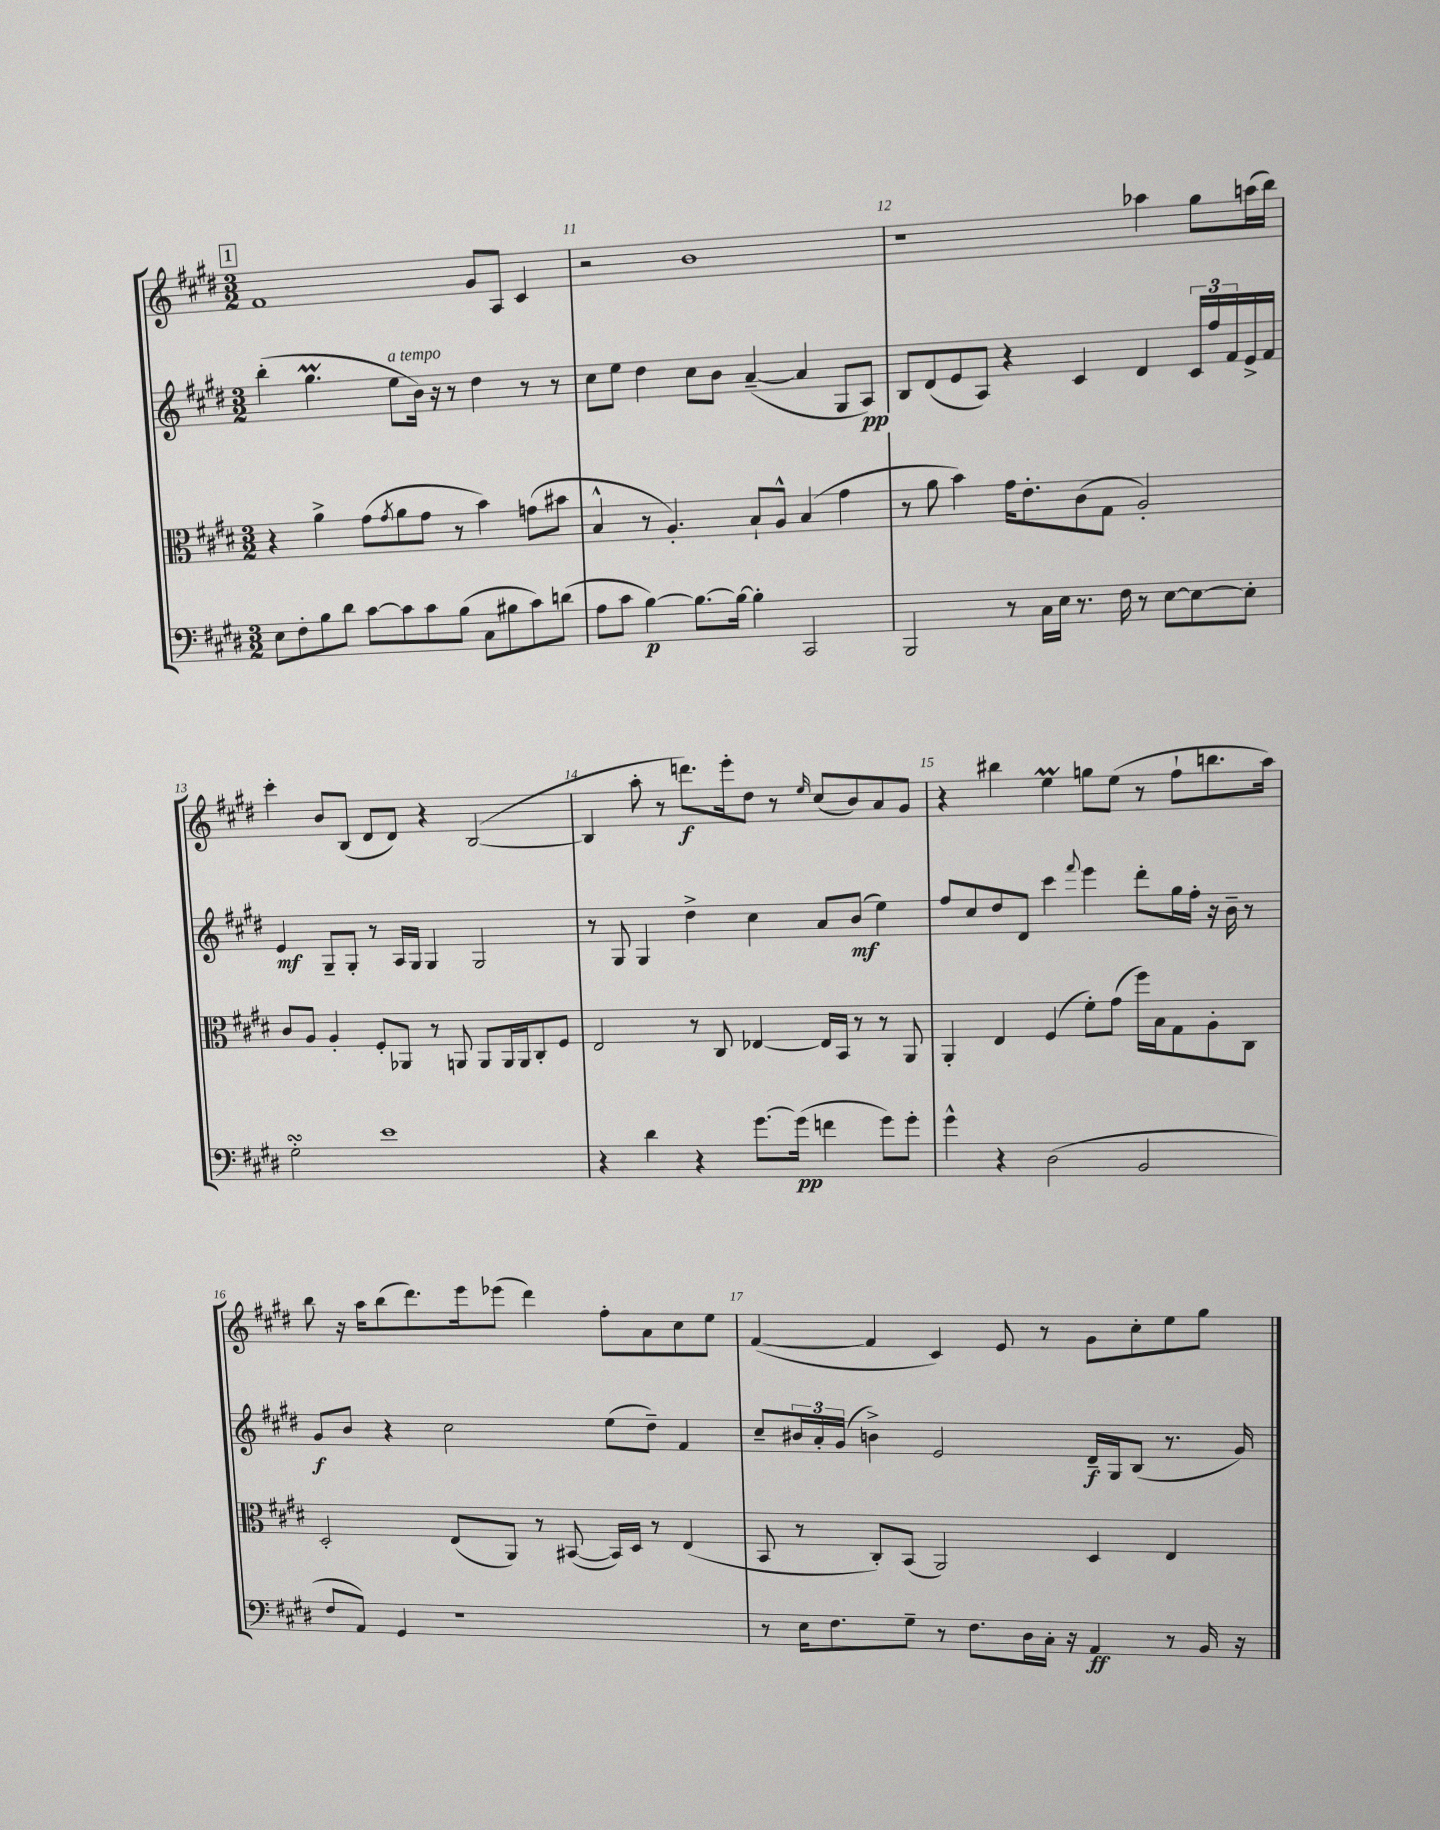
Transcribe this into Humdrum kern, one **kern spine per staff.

**kern	**kern	**kern	**kern
*staff4	*staff3	*staff2	*staff1
*clefF4	*clefC3	*clefG2	*clefG2
*k[f#c#g#d#]	*k[f#c#g#d#]	*k[f#c#g#d#]	*k[f#c#g#d#]
*M3/2	*M3/2	*M3/2	*M3/2
8E	4r	(4bb'	1f#
8F#'	.	.	.
8B	4a^	4.gg#	.
8d#	.	.	.
[8c#	(8g#	.	.
.	8qg#	.	.
8c#]	8a	8ee	.
8c#	8g#	16b)	.
.	.	16r	.
(8B	8r	8r	.
8C#	4b)	4dd#	8g#
8B#	.	.	8A
8c#)	(8g	8r	4c#
(8d	8b#	8r	.
=	=	=	=
8A	4B^^	8cc#	2r
8c#	.	8ee	.
[4B)	8r	4dd#	.
.	4.A')	.	.
8.B_	.	8cc#	1b
.	.	8b	.
16B_	.	.	.
4B']	8B`	([4a~	.
.	8A^^	.	.
2CC#	(4B	4a]	.
.	4g#	8G#	.
.	.	8A)	.
=	=	=	=
2BBB	8r	8B	1r
.	8a	(8d#	.
.	4b)	8e	.
.	.	8A)	.
8r	16g#	4r	.
.	8.e'	.	.
16C#	.	.	.
16E	.	.	.
8.r	(8c#	4c#	.
.	8G#	.	.
16F#	.	.	.
8r	2A')	4d#	4aa-
[8E	.	.	.
8E_	.	24c#	8gg#
.	.	24ff#	.
.	.	24f#	.
8E']	.	16e^	(16aa
.	.	16f#	16bb)
=	=	=	=
2G#'	8c#	4e	4ccc#'
.	8A	.	.
.	4A'	8G#~	8b
.	.	8G#'	(8B
1e	8F#'	8r	8d#
.	8AA-	16A	8d#)
.	.	16G#	.
.	8r	4G#	4r
.	8AA	.	.
.	8AA	2G#	([2B
.	16AA	.	.
.	16AA	.	.
.	8C#'	.	.
.	8F#	.	.
=	=	=	=
4r	2E	8r	4B]
.	.	8G#	.
4d#	.	4G#	8aa'
.	.	.	8r
4r	8r	4dd#^	8.ddd)
.	8C#	.	.
.	.	.	16eee'
[8.g#	[4E-	4cc#	8dd#
.	.	.	8r
(16g#]	.	.	.
.	.	.	16qqee
4f	16E-]	8a	(8cc#
.	16BB	.	.
.	8r	(8b	8b)
8g#)	8r	4ee)	8a
8g#'	8AA	.	8g#
=	=	=	=
4g#^^	4AA'	8ff#	4r
.	.	8cc#	.
4r	4E	8dd#	4bb#
.	.	8d#	.
(2D#	(4F#	4ccc#	4ee
.	.	8qqfff#	.
.	8f#')	4eee	8gg
.	(8g#	.	(8ee
2BB	16ff#)	8ddd#'	8r
.	16B	.	.
.	8G#	16gg#	8ff#`
.	.	16ff#'	.
.	8A'	16r	8.bb
.	.	16b~	.
.	8C#	8r	.
.	.	.	16aa)
=	=	=	=
8F#	2D#'	8g#	8bb
8AA)	.	8b	16r
.	.	.	16aa
4GG#	.	4r	(8bb
.	.	.	8.ddd#)
1r	(8E	2cc#	.
.	.	.	16eee
.	8AA)	.	(8eee-
.	8r	.	4ddd#)
.	([8BB#	.	.
.	16BB#])	(8ee	8ff#'
.	16D#	.	.
.	8r	8dd#~)	8a
.	(4E	4f#	8cc#
.	.	.	8ee
=	=	=	=
8r	8BB	8cc#~	([4f#
16E	8r	24b#	.
.	.	24a'	.
8.F#	.	.	.
.	.	(24g#	.
.	8C#')	4b^)	4f#]
8G#~	(8BB	.	.
8r	2AA)	2e	4c#)
8.F#	.	.	.
.	.	.	8e
16D#	.	.	.
16C#'	.	.	8r
16r	.	.	.
4AA	4D#	16d#~	8g#
.	.	16G#	.
.	.	(8B	8cc#'
8r	4E	8.r	8ee
16BB	.	.	8gg#
16r	.	16g#)	.
==	==	==	==
*-	*-	*-	*-
